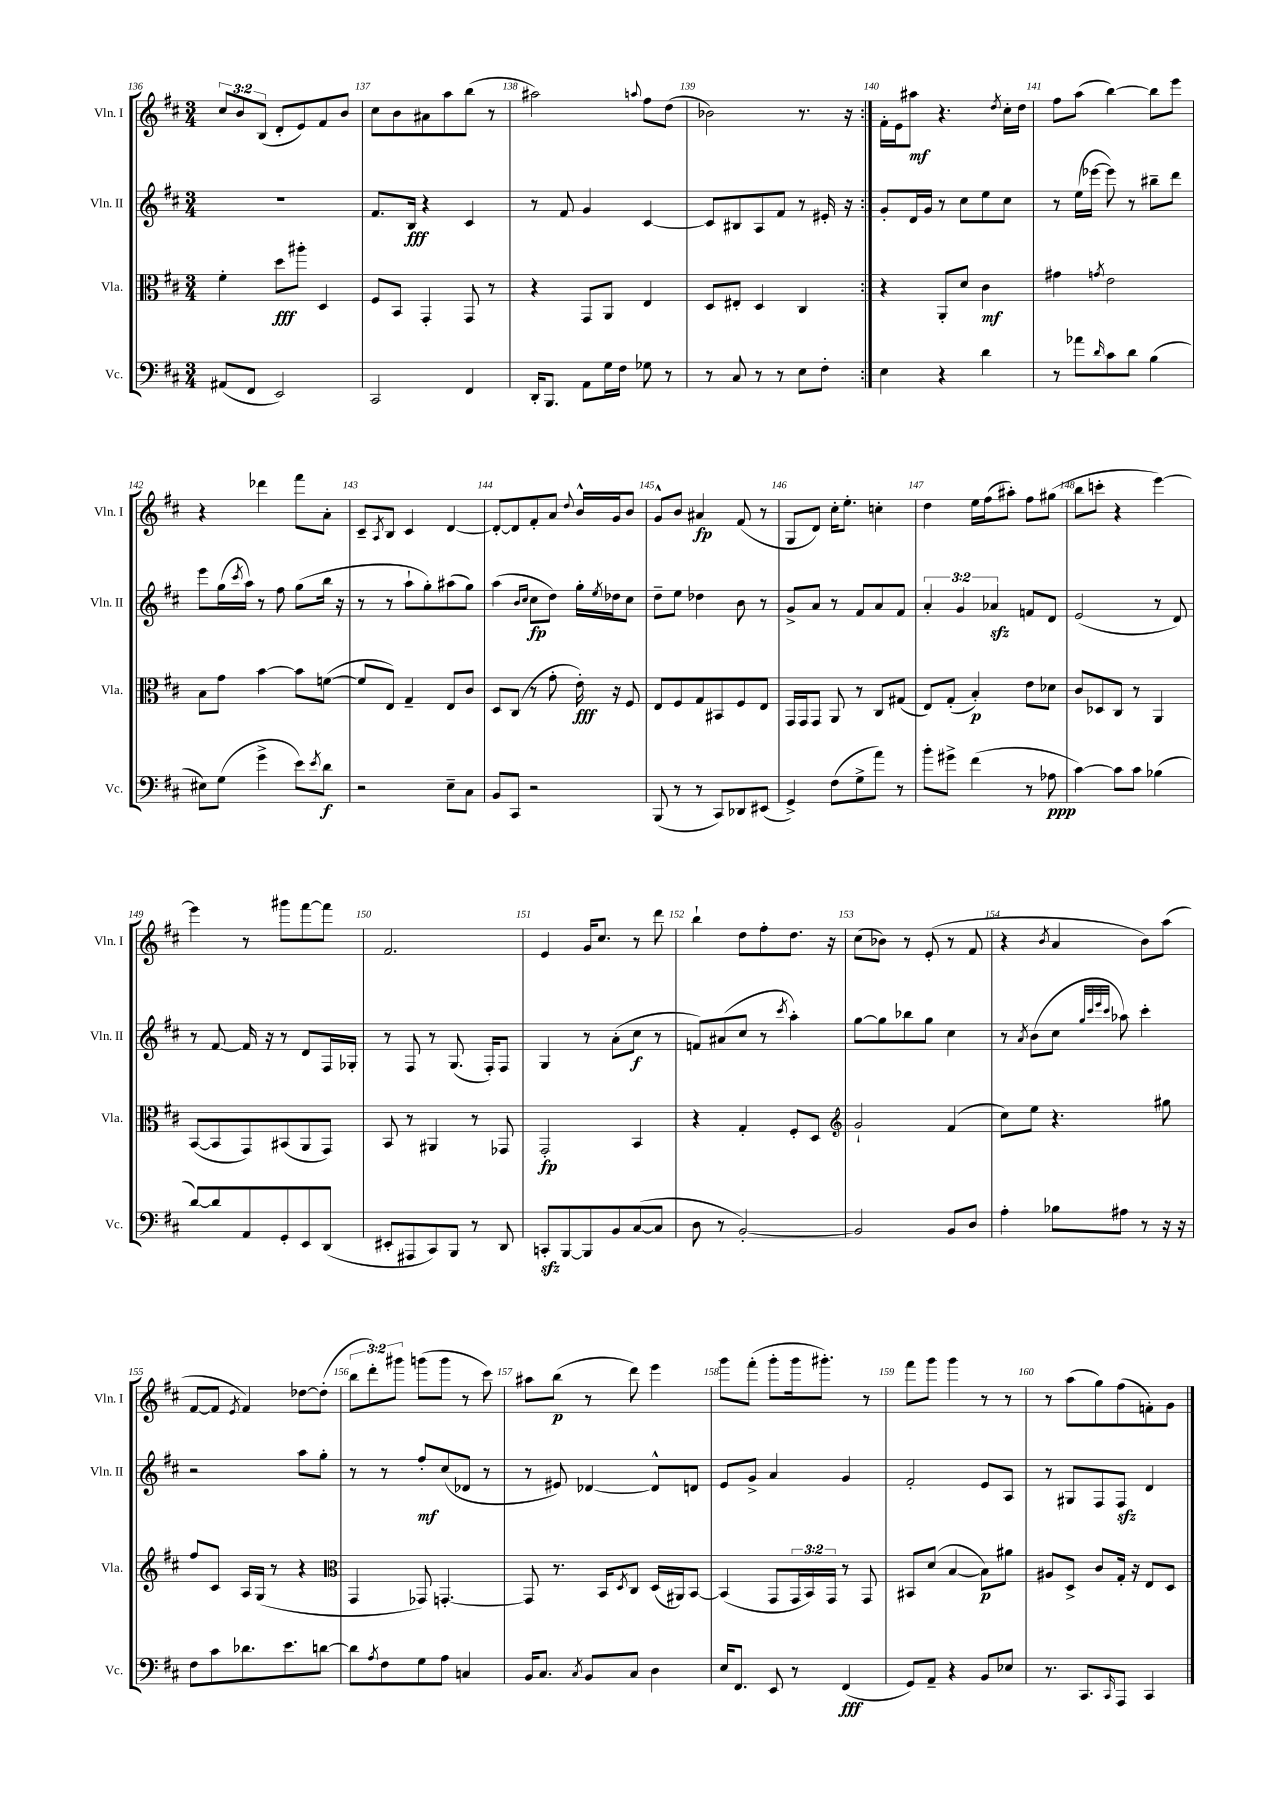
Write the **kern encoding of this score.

**kern	**dynam	**kern	**dynam	**kern	**dynam	**kern	**dynam
*part4	*part4	*part3	*part3	*part2	*part2	*part1	*part1
*staff4	*staff4	*staff3	*staff3	*staff2	*staff2	*staff1	*staff1
*I"Vc.	*	*I"Vla.	*	*I"Vln. II	*	*I"Vln. I	*
*I'Vc.	*	*I'Vla.	*	*I'Vln. II	*	*I'Vln. I	*
*clefF4	*	*clefC3	*	*clefG2	*	*clefG2	*
*k[f#c#]	*	*k[f#c#]	*	*k[f#c#]	*	*k[f#c#]	*
*M3/4	*	*M3/4	*	*M3/4	*	*M3/4	*
=136	=136	=136	=136	=136	=136	=136	=136
(8AA#X/L	.	4f#'\	.	2.r	.	12cc#/L	.
.	.	.	.	.	.	12b/	.
8FF#/J	.	.	.	.	.	.	.
.	.	.	.	.	.	(12B/J	.
2EE/)	.	8dd\L	fff	.	.	8d'/L	.
.	.	8aa#X'\J	.	.	.	8e/)	.
.	.	4D/	.	.	.	8f#/	.
.	.	.	.	.	.	8b/J	.
=137	=137	=137	=137	=137	=137	=137	=137
2CC#/	.	8F#/L	.	8.f#/L	.	8cc#\L	.
.	.	8BB/J	.	.	.	8b\	.
.	.	.	.	16B/Jk	fff	.	.
.	.	4GG'/	.	4r	.	8a#X\	.
.	.	.	.	.	.	8aa\	.
4FF#/	.	8GG/	.	4c#/	.	(8bb\J	.
.	.	8r	.	.	.	8r	.
=138	=138	=138	=138	=138	=138	=138	=138
16DD'/KL	.	4r	.	8r	.	2aa#X\)	.
8.BBB/J	.	.	.	.	.	.	.
.	.	.	.	8f#/	.	.	.
8AA\L	.	8GG/L	.	4g/	.	.	.
16G\L	.	8AA/J	.	.	.	.	.
16F#\JJ	.	.	.	.	.	.	.
.	.	.	.	.	.	8qqaan/	.
8G-X\	.	4E/	.	[4c#/	.	8ff#\L	.
8r	.	.	.	.	.	(8dd\J	.
=139	=139	=139	=139	=139	=139	=139	=139
8r	.	8D/L	.	8c#/L]	.	2b-X\)	.
8C#/	.	8E#X'/J	.	8B#X/	.	.	.
8r	.	4D/	.	8A/	.	.	.
8r	.	.	.	8f#/J	.	.	.
8E\L	.	4C#/	.	8r	.	8.r	.
8F#'\J	.	.	.	16e#X'/	.	.	.
.	.	.	.	16r	.	16r	.
=140:|!	=140:|!	=140:|!	=140:|!	=140:|!	=140:|!	=140:|!	=140:|!
4E\	.	4r	.	8g'/L	.	16f#'\LL	.
.	.	.	.	.	.	16e\J	.
.	.	.	.	16d/L	.	8aa#X\J	mf
.	.	.	.	16g/JJ	.	.	.
4r	.	8AA'/L	.	8r	.	4.r	.
.	.	8d/J	.	8cc#\L	.	.	.
4d\	.	4c#\	mf	8ee\	.	.	.
.	.	.	.	.	.	8qdd/	.
.	.	.	.	8cc#\J	.	16cc#'\LL	.
.	.	.	.	.	.	16dd\JJ	.
=141	=141	=141	=141	=141	=141	=141	=141
8r	.	4g#X\	.	8r	.	8ff#\L	.
8a-X\L	.	.	.	(16ee\LL	.	(8aa\J	.
.	.	.	.	[16eee-X\JJ	.	.	.
16qqd/	.	8qgn/	.	.	.	.	.
8c#\	.	2e\	.	8eee-\])	.	[4bb\)	.
8d\J	.	.	.	8r	.	.	.
(4B\	.	.	.	8bb#X~\L	.	8bb\L]	.
.	.	.	.	8ddd\J	.	8eee\J	.
!!LO:LB:g=z
=142	=142	=142	=142	=142	=142	=142	=142
8E#X\L)	.	8B\L	.	8eee\L	.	4r	.
(8G\J	.	8g\J	.	(16gg\L	.	.	.
.	.	.	.	8qccc#/	.	.	.
.	.	.	.	16aa\JJ)	.	.	.
4g^\	.	[4b\	.	8r	.	4ddd-X\	.
.	.	.	.	8ff#\	.	.	.
8e\L)	.	8b\L]	.	(8gg\L	.	8fff#\L	.
8qe/	.	.	.	.	.	.	.
8d\J	f	([8fn\J	.	16bb\Jk	.	8a'\J	.
.	.	.	.	16r	.	.	.
=143	=143	=143	=143	=143	=143	=143	=143
2r	.	8f/L]	.	8r	.	8c#~/L	.
.	.	.	.	.	.	8qA/	.
.	.	8E/J)	.	8r	.	8B/J	.
.	.	4G~/	.	8aa`\L	.	4c#/	.
.	.	.	.	8gg'\)	.	.	.
8E~\L	.	8E/L	.	(8aa#X\	.	[4d/	.
8C#\J	.	8c#/J	.	8gg\J)	.	.	.
=144	=144	=144	=144	=144	=144	=144	=144
8BB/L	.	8D/L	.	(4aa\	.	8d'/L_	.
8CC#/J	.	(8C#/J	.	.	.	8d/]	.
.	.	.	.	16qqb/LL	.	.	.
.	.	.	.	16qqcc#/JJ	.	.	.
2r	.	8r	.	8cc#\L	fp	8f#'/	.
.	.	8g'\	.	8dd\J)	.	8a/J	.
.	.	.	.	.	.	8qqdd/	.
.	.	16e'\)	fff	16gg'\LL	.	16b^^/LL	.
.	.	.	.	8qee/	.	.	.
.	.	16r	.	16dd-X\J	.	16g/J	.
.	.	8F#/	.	8cc#\J	.	8b/J	.
=145	=145	=145	=145	=145	=145	=145	=145
(8BBB/	.	8E/L	.	8dd~\L	.	8g^^/L	.
8r	.	8F#/	.	8ee\J	.	8b/J	.
8r	.	8G/	.	4dd-X\	.	4a#X/	fp
8CC#/L)	.	8BB#X/	.	.	.	.	.
8DD-X/	.	8F#/	.	8b\	.	(8f#/	.
(8EE#X/J	.	8E/J	.	8r	.	8r	.
=146	=146	=146	=146	=146	=146	=146	=146
4GG^/)	.	16GG/LL	.	8g^/L	.	8G/L	.
.	.	16GG/J	.	.	.	.	.
.	.	8GG/J	.	8a/J	.	8d/J)	.
(8F#\L	.	8AA/	.	8r	.	16cc#'\KL	.
.	.	.	.	.	.	8.ee'\J	.
8G^\	.	8r	.	8f#/L	.	.	.
8a\J)	.	8C#/L	.	8a/	.	4ccn'\	.
8r	.	(8G#X/J	.	8f#/J	.	.	.
=147	=147	=147	=147	=147	=147	=147	=147
8b'\L	.	8E/L)	.	6a'/	.	4dd\	.
8g#X^\J	.	(8G'/J	.	.	.	.	.
.	.	.	.	6g/	.	.	.
(4f#\	.	4B'/)	p	.	.	16ee\LL	.
.	.	.	.	.	.	(16ff#\J	.
.	.	.	.	6a-Xzz/	.	.	.
.	.	.	.	.	.	8aa#X'\J)	.
8r	.	8e\L	.	8fn/L	.	8ff#\L	.
8A-X\	ppp	8d-X\J	.	8d/J	.	(8gg#X\J	.
=148	=148	=148	=148	=148	=148	=148	=148
[4c#\)	.	8c#/L	.	(2e/	.	8bb\L	.
.	.	8D-X/	.	.	.	8cccn'\J	.
8c#\L]	.	8C#/J	.	.	.	4r	.
8c#\J	.	8r	.	.	.	.	.
(4B-X\	.	4AA/	.	8r	.	[4eee\)	.
.	.	.	.	8d/)	.	.	.
!!LO:LB:g=z
=149	=149	=149	=149	=149	=149	=149	=149
[8d/L)	.	([8BB/L	.	8r	.	4eee\]	.
8d/]	.	8BB/]	.	[8f#/	.	.	.
8AA/	.	8GG/)	.	16f#/]	.	8r	.
.	.	.	.	16r	.	.	.
8GG'/	.	(8BB#X/	.	8r	.	8ggg#X\L	.
8EE/	.	8AA/	.	8d/L	.	[8fff#\	.
(8DD/J	.	8GG/J)	.	16F#/L	.	8fff#\J]	.
.	.	.	.	16G-X'/JJ	.	.	.
=150	=150	=150	=150	=150	=150	=150	=150
8EE#X'/L	.	8BB/	.	8r	.	2.f#/	.
8AAA#X/	.	8r	.	8F#/	.	.	.
8CC#/)	.	4AA#X/	.	8r	.	.	.
8BBB/J	.	.	.	(8.G/	.	.	.
8r	.	8r	.	.	.	.	.
.	.	.	.	16F#'/KL)	.	.	.
8DD/	.	8GG-X/	.	8F#/J	.	.	.
=151	=151	=151	=151	=151	=151	=151	=151
8CCnzz'/L	.	2GG'/	fp	4G/	.	4e/	.
[8BBB/	.	.	.	.	.	.	.
8BBB/]	.	.	.	8r	.	16g/KL	.
.	.	.	.	.	.	8.cc#/J	.
8BB/	.	.	.	(8a'\L	.	.	.
([8C#/	.	4BB/	.	8cc#\J	f	8r	.
8C#/J]	.	.	.	8r	.	8ddd\	.
=152	=152	=152	=152	=152	=152	=152	=152
8D\	.	4r	.	8fn/L)	.	4bb`\	.
8r	.	.	.	(8a#X/	.	.	.
[2BB'/)	.	4G'/	.	8cc#/J	.	8dd\L	.
.	.	.	.	8r	.	8ff#'\	.
.	.	.	.	8qccc#/	.	.	.
.	.	8F#'/L	.	4aa'\)	.	8.dd\J	.
.	.	8D/J	.	.	.	.	.
.	.	.	.	.	.	16r	.
=153	=153	=153	=153	=153	=153	=153	=153
*	*	*clefG2	*	*	*	*	*
2BB/]	.	2g`/	.	[8gg\L	.	(8cc#\L	.
.	.	.	.	8gg\]	.	8b-X\J)	.
.	.	.	.	8bb-X\	.	8r	.
.	.	.	.	8gg\J	.	(8e'/	.
8BB/L	.	(4f#/	.	4cc#\	.	8r	.
8D/J	.	.	.	.	.	8f#/	.
=154	=154	=154	=154	=154	=154	=154	=154
4A'\	.	8cc#\L)	.	8r	.	4r	.
.	.	.	.	8qa/	.	.	.
.	.	8ee\J	.	(8b\L	.	.	.
.	.	.	.	.	.	8qb/	.
8B-X\L	.	4.r	.	8cc#\J	.	4a/	.
.	.	.	.	32qqgg/LLL	.	.	.
.	.	.	.	32qqccc#/	.	.	.
.	.	.	.	32qqeee/	.	.	.
.	.	.	.	32qqccc#/JJJ	.	.	.
8A#X\J	.	.	.	8aa-X\)	.	.	.
8r	.	.	.	4ccc#'\	.	8b\L)	.
16r	.	8gg#X\	.	.	.	(8aa\J	.
16r	.	.	.	.	.	.	.
!!LO:LB:g=z
=155	=155	=155	=155	=155	=155	=155	=155
8F#\L	.	8ff#/L	.	2r	.	[8f#/L	.
8c#\	.	8c#/J	.	.	.	8f#/J]	.
.	.	.	.	.	.	8qe/	.
8.d-X\	.	16A/LL	.	.	.	4f#/)	.
.	.	(16G/JJ	.	.	.	.	.
.	.	8r	.	.	.	.	.
8.e\	.	.	.	.	.	.	.
.	.	4r	.	8aa\L	.	[8dd-X\L	.
[8dn\J	.	.	.	8gg'\J	.	(8dd-'\J]	.
=156	=156	=156	=156	=156	=156	=156	=156
*	*	*clefC3	*	*	*	*	*
8d\L]	.	4GG/	.	8r	.	12bb\L	.
.	.	.	.	.	.	12ddd'\)	.
8qA/	.	.	.	.	.	.	.
8F#\	.	.	.	8r	.	.	.
.	.	.	.	.	.	12ggg#X\J	.
8G\	.	8GG-X/)	.	8ff#'/L	mf	(8gggn\L	.
8A\J	.	[4.GGn'/	.	(8cc#/	.	8ggg\J	.
4Cn/	.	.	.	8d-X/J	.	8r	.
.	.	.	.	8r	.	8ccc#\)	.
=157	=157	=157	=157	=157	=157	=157	=157
16BB/KL	.	8GG/]	.	8r	.	8aa#X\L	.
8.C#/J	.	.	.	.	.	.	.
.	.	8.r	.	8e#X/)	.	(8bb\J	p
8qC#/	.	.	.	.	.	.	.
8BB/L	.	.	.	[4d-X/	.	8r	.
.	.	16BB/KL	.	.	.	.	.
.	.	8qD/	.	.	.	.	.
8C#/J	.	8C#/J	.	.	.	8ddd\)	.
4D\	.	(16D/LL	.	8d-^^/L]	.	4eee\	.
.	.	16AA#X/J)	.	.	.	.	.
.	.	[8BB/J	.	8dn/J	.	.	.
=158	=158	=158	=158	=158	=158	=158	=158
16E/KL	.	(4BB/]	.	8e/L	.	8ggg\L	.
8.FF#/J	.	.	.	.	.	.	.
.	.	.	.	8g^/J	.	(8fff#'\J	.
8EE/	.	8GG/L	.	4a/	.	8ggg'\L	.
8r	.	24GG/L	.	.	.	16ggg\k	.
.	.	24BB/)	.	.	.	.	.
.	.	.	.	.	.	8.ggg#X'\J)	.
.	.	24GG/JJ	.	.	.	.	.
(4FF#/	fff	8r	.	4g/	.	.	.
.	.	8GG/	.	.	.	8r	.
=159	=159	=159	=159	=159	=159	=159	=159
8GG/L)	.	8BB#X/L	.	2f#'/	.	8fff#\L	.
8AA~/J	.	(8d/J	.	.	.	8ggg\J	.
4r	.	[4B/	.	.	.	4ggg\	.
8BB/L	.	8B\L])	p	8e/L	.	8r	.
8E-X/J	.	8a#X\J	.	8A/J	.	8r	.
=160	=160	=160	=160	=160	=160	=160	=160
8.r	.	8A#X/L	.	8r	.	8r	.
.	.	8D^/J	.	8G#X/L	.	(8aa\L	.
8.CC#/L	.	.	.	.	.	.	.
.	.	8c#/L	.	8F#/	.	8gg\)	.
16qqCC#/	.	.	.	.	.	.	.
8AAA/J	.	16G'/Jk	.	8F#zz/J	.	(8ff#\	.
.	.	16r	.	.	.	.	.
4CC#/	.	8E/L	.	4d/	.	8fn'\)	.
.	.	8D/J	.	.	.	8g\J	.
==	==	==	==	==	==	==	==
*-	*-	*-	*-	*-	*-	*-	*-
